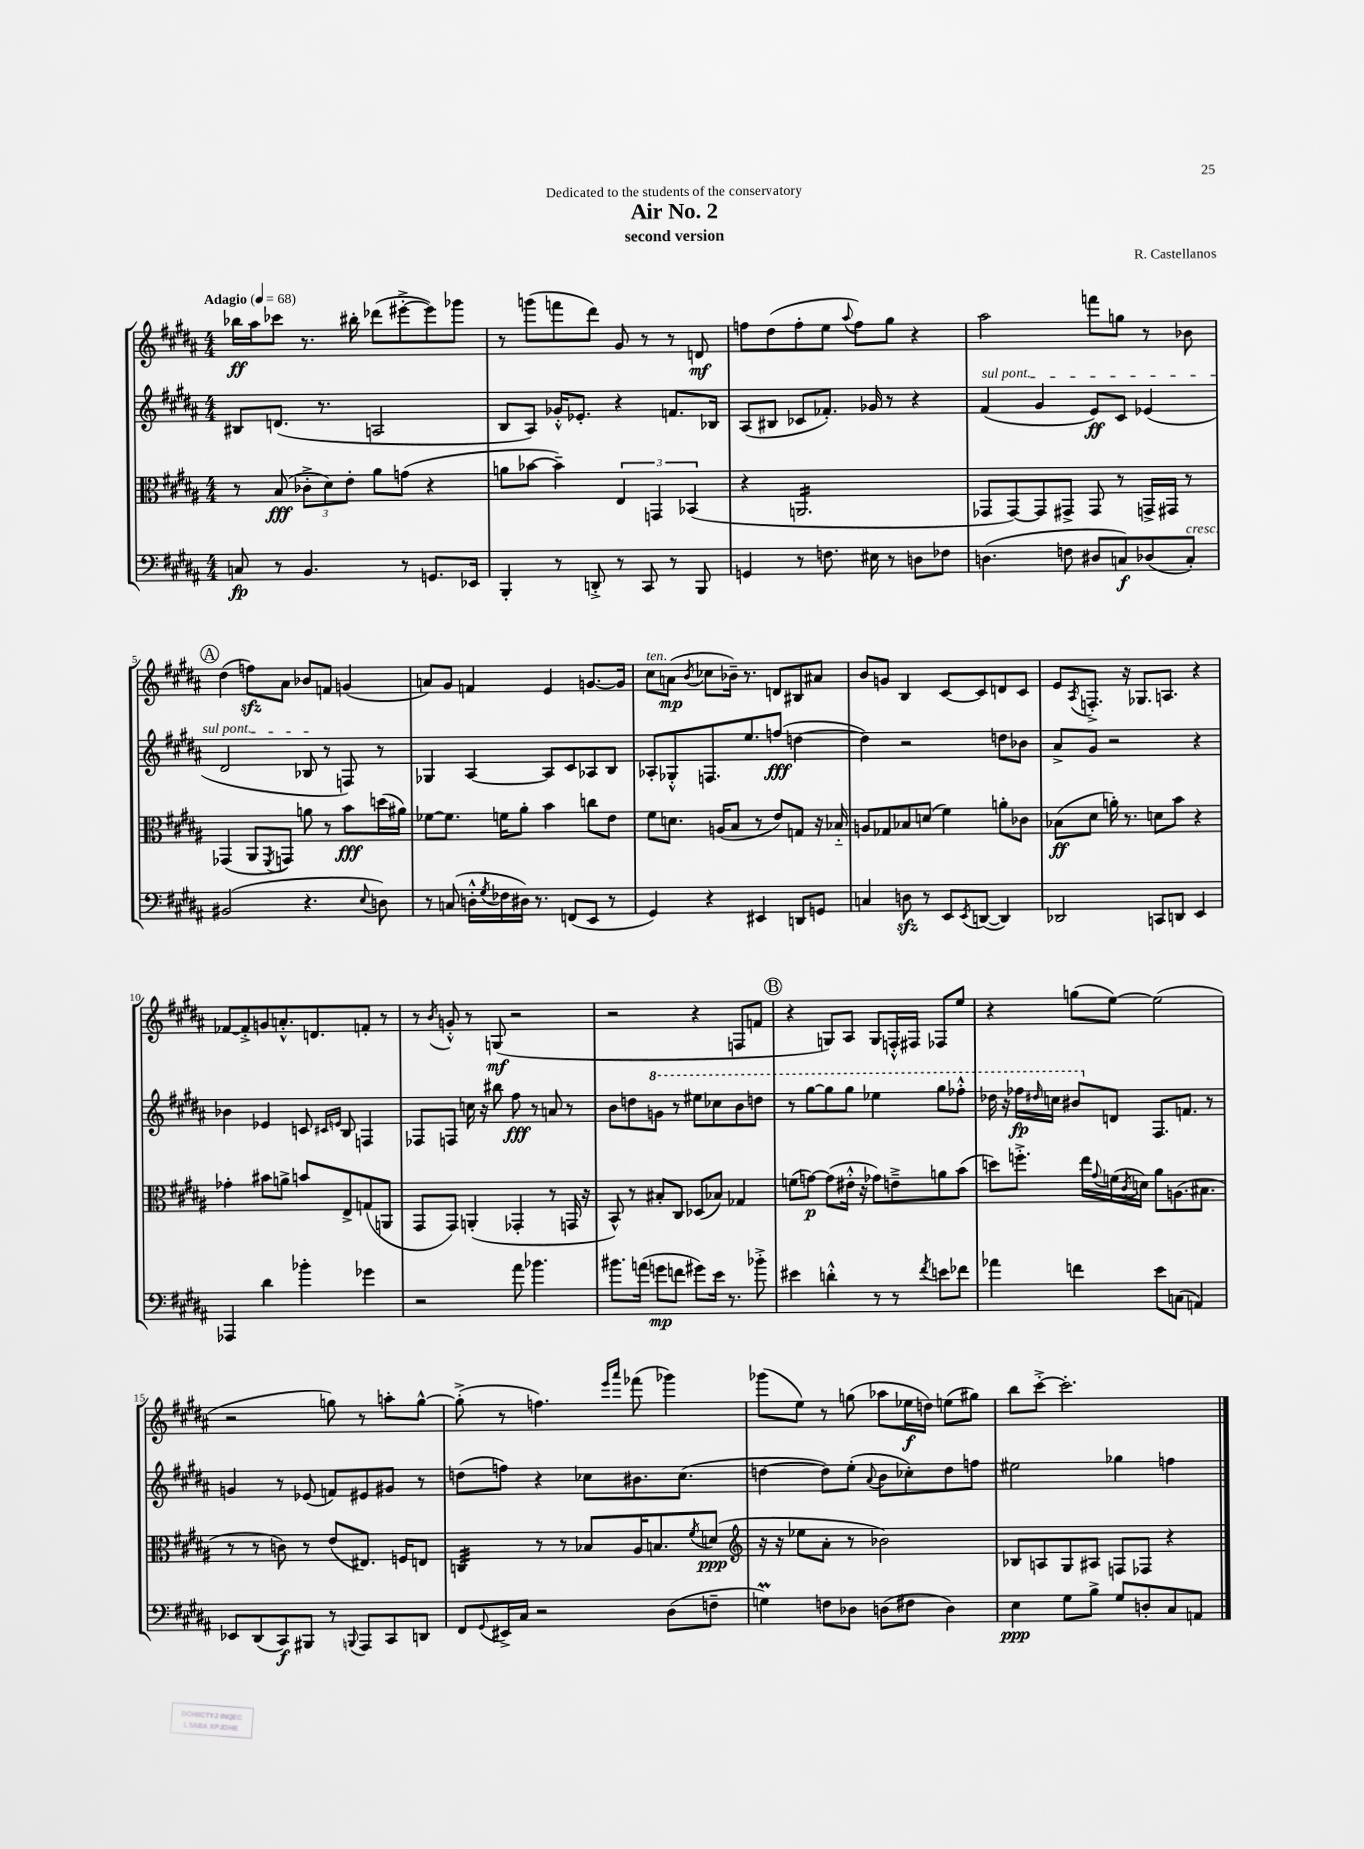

**kern	**kern	**kern	**kern
*staff4	*staff3	*staff2	*staff1
*clefF4	*clefC3	*clefG2	*clefG2
*k[f#c#g#d#a#]	*k[f#c#g#d#a#]	*k[f#c#g#d#a#]	*k[f#c#g#d#a#]
*M4/4	*M4/4	*M4/4	*M4/4
*MM68	*MM68	*MM68	*MM68
8C	8r	8B#	16bb-
.	.	.	16aa#
8r	(8B	(8.d	8ccc-
4.BB	12c-'^	.	8.r
.	.	8.r	.
.	12d#)	.	.
.	12e'	.	.
.	.	.	16bb#'
.	8a#	2A	(8ddd-
8r	(8g	.	[8eee#'^
8.GG	4r	.	8eee#])
.	.	.	8ggg-
16EE-	.	.	.
=	=	=	=
4BBB'	8a	8B	8r
.	[8b-	8A#)	(8ggg
8r	4b-~])	16g-'^^	8fff
.	.	8.e-'	.
8DD'^	.	.	8ddd#)
8r	6E	4r	8g#
8CC#	.	.	8r
.	6GG	.	.
8r	.	8.f	8r
.	(6BB-	.	.
8BBB	.	.	8d
.	.	16B-	.
=	=	=	=
4GG	4r	(8A#	8ff
.	.	8B#	(8dd#
8r	2.AA	8c-	8ff'
8.F	.	8.f-')	8ee
.	.	.	8qqaa#
.	.	.	8ff)
16E#	.	16g-	.
8r	.	8r	8gg#
8D	.	4r	4r
8F-	.	.	.
=	=	=	=
(4.D	8GG-	(4f#	2aa#
.	[8GG-)	.	.
.	8GG-]	4g#	.
8F	8GG#^	.	.
8D#	8GG#	8e)	8fff
8C)	8r	8c#	8gg
(8D-	16GG^	(4e-	8r
.	16GG#	.	.
8C')	8r	.	8b-
=	=	=	=
(2BB#	(4GG-	2d#	(4dd#
.	8AA#	.	8ff)
.	8qFF#	.	.
.	8GG)	.	8a#
4.r	8a	8B-	8b-
.	8r	8r	8f
.	8b	8F)	(4g
8qqE	.	.	.
8D)	(16dd	8r	.
.	16a#)	.	.
=	=	=	=
8r	[8f-	4G-	8a)
(8C	8.f-]	.	8g#
16D'^^	.	[4A#	4f
8qG#	.	.	.
16F-	16f	.	.
16D#)	8a#'	.	.
8.r	.	.	.
.	4b	8A#]	4e
(8FF	.	8c#	.
8EE	8cc	8A-	[8.g
8r	8e	8B	.
.	.	.	16g]
=	=	=	=
4GG#)	8f#	8A-'	8cc#
.	8.d	8G-'^^	(8a
.	.	.	8qb
4r	.	8.F	8cc-
.	(16A	.	.
.	8B	.	16b-~)
.	.	8.ee	8.r
4EE#	8r	.	.
.	8e)	(8ff	8d
8DD	8G	[4dd	8B#
8GG	16r	.	8a#
.	16B-'~	.	.
=	=	=	=
4C	8A	4dd])	8b
.	8G-	.	8g
8D	8B-	2r	4B
8r	(8d	.	.
8EE	4f#)	.	[8c#
8qEE	.	.	.
([8DD	.	.	8c#]
4DD])	8a'	8dd	8d
.	8c-	8b-	8c#
=	=	=	=
2DD-	(8B-	8a#^	8e
.	.	.	8qA#
.	8d#	8g#	8.F'^
.	16a')	2r	.
.	8.r	.	16r
.	.	.	8.G-
8CC	8d	.	.
.	.	.	8.A
8DD	8b	.	.
4EE	4r	4r	4r
=	=	=	=
4AAA-	4g-'	4b-	[8f-
.	.	.	8f-'^]
4d#	8b#	4e-	8g
.	8a^	.	8.a'^^
4b-'	8b	8c	.
.	.	.	8.d
.	.	16qqc#	.
.	.	16qqe	.
.	8E^	8B	.
4g-	(8G	4F	8f'
.	8AA	.	8r
=	=	=	=
2r	8GG#	8F-	8r
.	.	.	8qb
.	8GG#)	8F	8g'^^
.	(4AA'	16cc	8r
.	.	16r	.
.	.	8bb#	(8G
8a#	4GG-'	8ff#	2r
4.b-	.	8r	.
.	8r	8a	.
.	16GG	8r	.
.	16r	.	.
=	=	=	=
8.b#	8BB^^)	8b	2r
.	8r	8dd	.
(16a	.	.	.
8g	8B#'	8gg	.
8f	8C#	8r	.
8g#)	(8D-	8eee#	4r
16e	8B-)	8ccc-	.
8.r	.	.	.
.	4G-	8bb	8F
8b-'^	.	8ddd	8f
=	=	=	=
4e#	(8f	8r	4r
.	[8g)	[8ggg#	.
4d'^^	(8g]	8ggg#]	8G)
.	16e#'^^	8ggg#	8A#
.	16r	.	.
8r	8g-)	4eee-	8G
8r	8e~^	.	16F'^^
.	.	.	16F#
8qf#	.	.	.
8e	8a	8ggg#	8F-
8f-	(8b	8fff-'^^	8ee
=	=	=	=
4a-	8dd)	16ddd-	4r
.	.	16r	.
.	8.ff'^	16fff-	.
.	.	16qqddd#	.
.	.	16ccc	.
4f	.	8bb#	(8gg
.	16ee	.	.
.	8qqg#	.	.
.	(16f	8d	[8ee)
.	8qc#	.	.
.	16d)	.	.
8e	8a#	8.F#	(2ee]
(8C	(8.A	.	.
.	.	8.f	.
4AA)	.	.	.
.	8.B#	.	.
.	.	8r	.
=	=	=	=
8EE-	8r	4g	2r
(8DD#	8r	.	.
8CC#)	8c)	8r	.
8BBB#	8r	(8e-	.
8r	(8e	8f)	8gg)
8qqBBB	.	.	.
8AAA#	8.E#)	8e#	8r
8CC#	.	8g#	8aa'
.	16F	.	.
8DD	8E	8r	[8gg^^
=	=	=	=
8FF#	4C	(8dd	(8gg'^]
8qqGG#	.	.	.
16EE#^	.	8ff)	8r
16C#	.	.	.
2r	8r	4r	4.ff)
.	8r	.	.
.	8B-	8cc-	.
.	.	.	16qqeee
.	.	.	16qqaaa#
.	16A#	8.b#	(8fff-
.	8.B	.	.
(8D#	.	.	4ggg-)
.	.	(8.cc-	.
.	8qf#	.	.
8F~	(8d	.	.
=	=	=	=
*	*clefG2	*	*
4G)	16r	[4dd	(8ggg-
.	16r	.	.
.	8ee-	.	8ee)
8F	8a#'	8dd])	8r
8D-	8r	(8ee'	(8gg
.	.	8qqa#	.
(8D	2b-)	8b	8aa-
8F#	.	8cc-')	16ee-
.	.	.	16dd)
4D)	.	8dd	(8ee
.	.	8ff	8gg#)
=	=	=	=
4E	8B-	2ee#	8bb
.	8A	.	[8ccc#'^
8G#	8G#	.	2.ccc#']
8B^	8A#	.	.
8G#	8F	4gg-	.
8D'	8F-	.	.
8C#	4r	4ff	.
8AA	.	.	.
==	==	==	==
*-	*-	*-	*-
